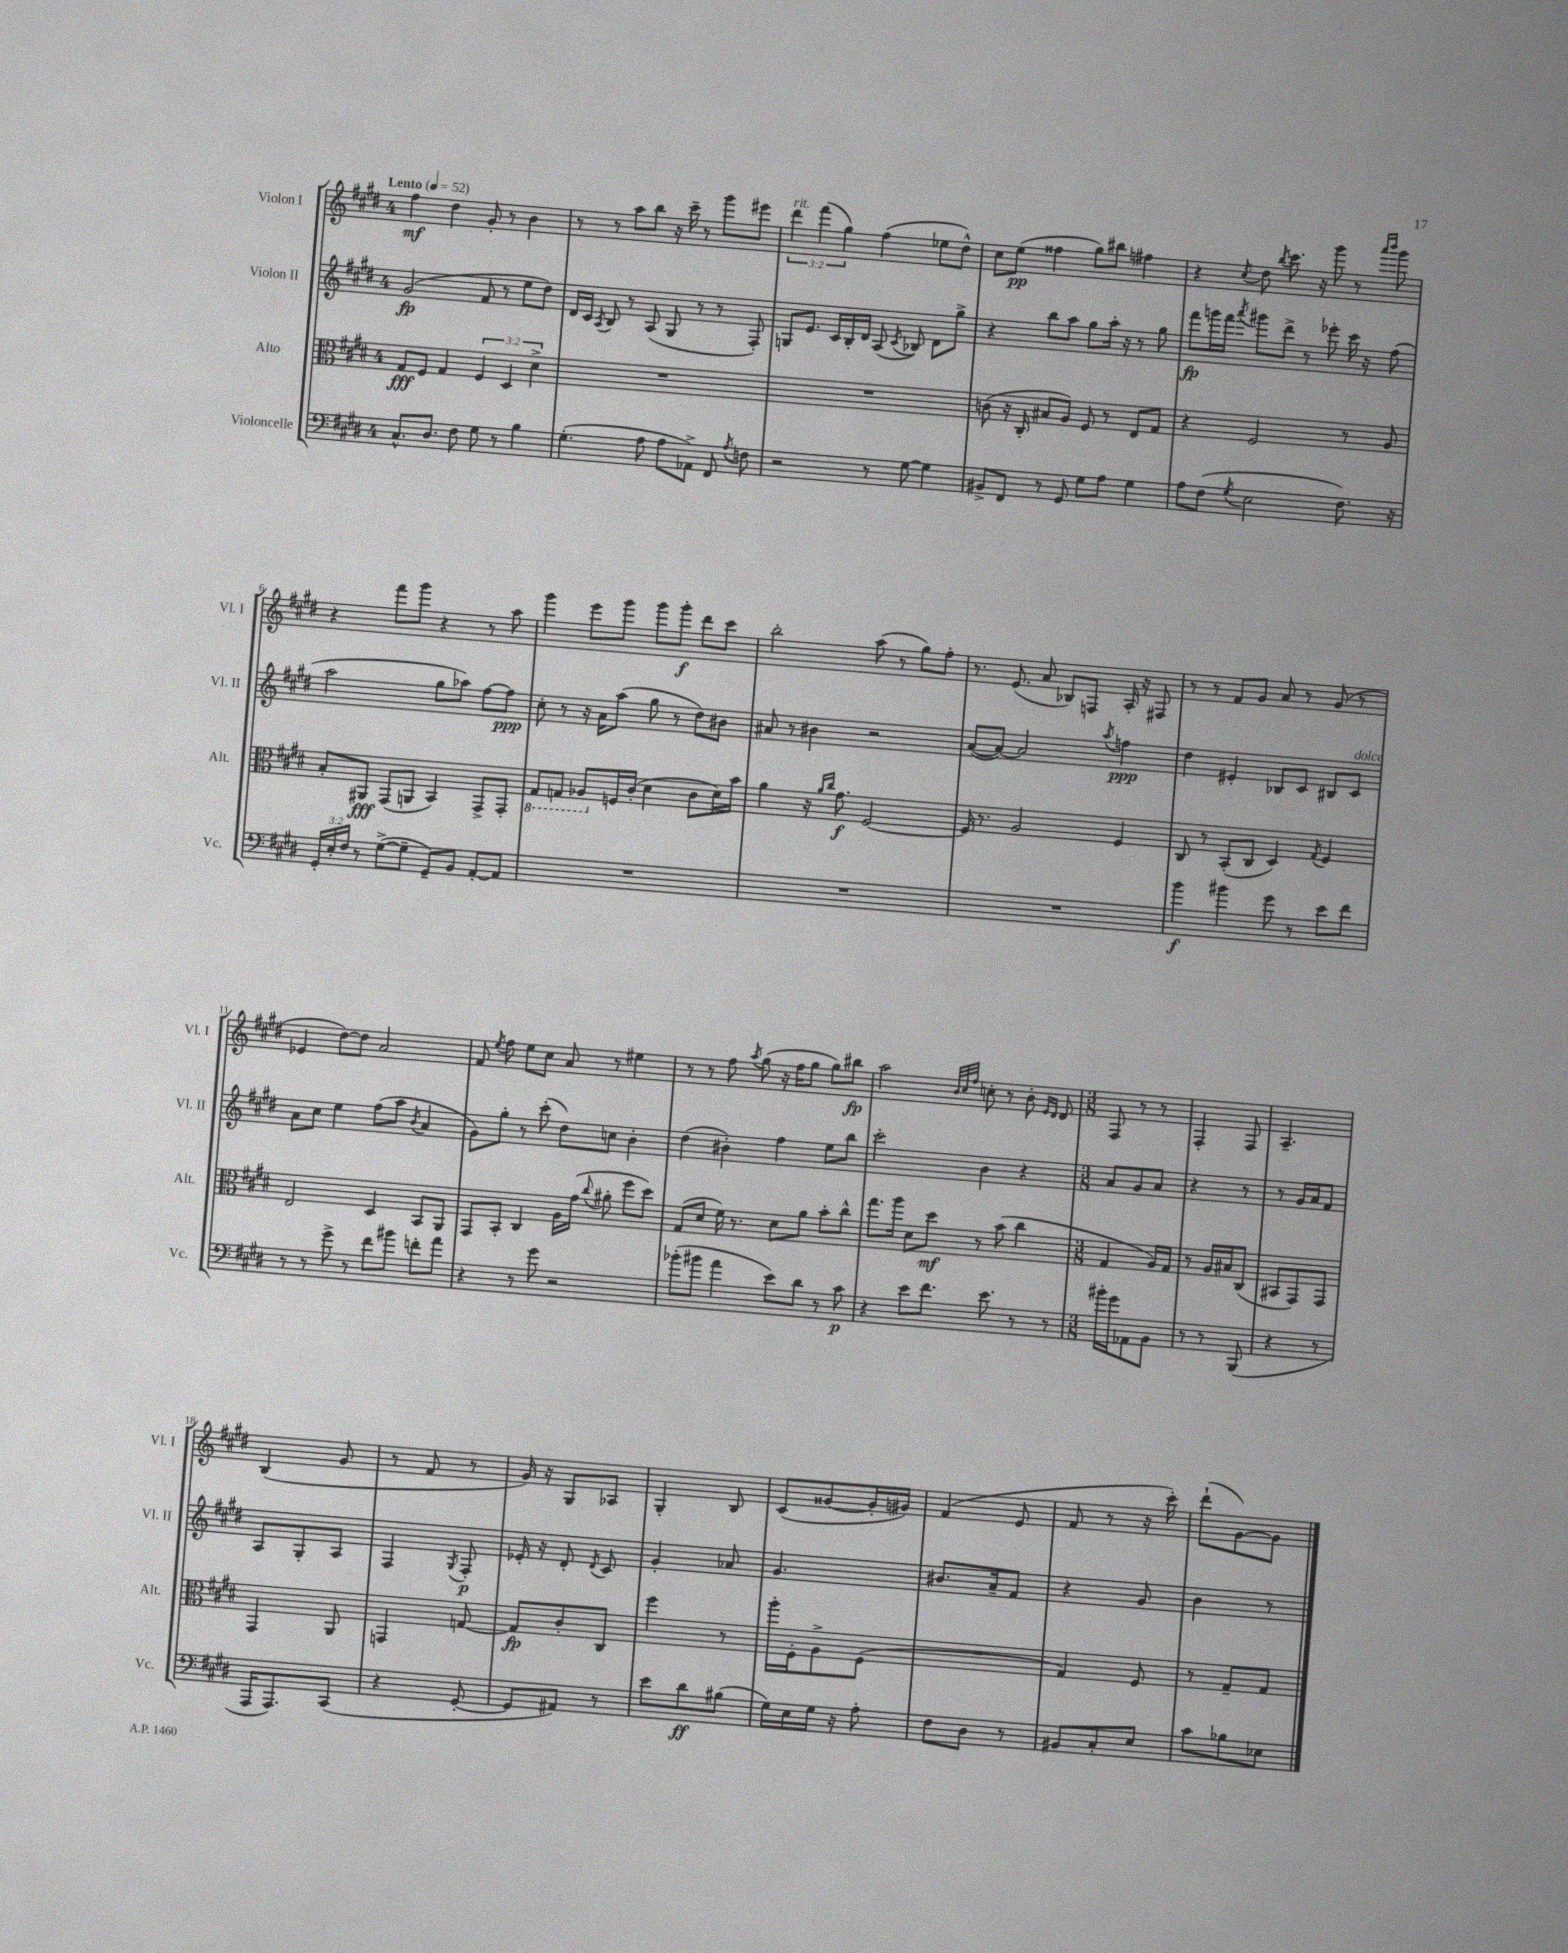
<<
\new StaffGroup <<
\new Staff = "s0" \with { instrumentName = "Violon I" shortInstrumentName = "Vl. I" } {
    \clef treble \key e \major \once \override Staff.TimeSignature.style = #'single-digit \time 4/4 \override Staff.TupletNumber.text = #tuplet-number::calc-fraction-text \tempo "Lento" 4 = 52
    \autoBeamOff fis''4\mf dis''4 gis'8-. r8 b'4 |
    r8 r8 a''8[ b''8] r16 cis'''16-- r8 gis'''8[ eis'''8] |
    \tuplet 3/2 { dis'''4^\markup { \italic "rit." } fis'''4( gis''4) } fis''4( ees''8[ dis''8]-^) |
    cis''8[ e''8]\pp( fisis''4 gis''8[) bis''8] fis''4 |
    r4 \acciaccatura { cis''8 } dis''8 \acciaccatura { b''8 } cis'''8. r16 gis'''8 r8 \grace { a'''16[ b'''16] } gis'''8 |
    r4 fis'''8[ gis'''8] r4 r8 a''8 |
    gis'''4 e'''8[ gis'''8] gis'''8[ gis'''8]-.\f dis'''8[ cis'''8] |
    b''2-. a''8( r8 gis''8[) fis''8]-. |
    r8. e'8.( a'8 bes8[) f8] a16-. r16 fis8 |
    r8 r8 fis'8[ gis'8] a'8 r8 gis'8( r8 |
    ees'4 dis''8[~) dis''8] a'2 |
    fis'8 \acciaccatura { e''8 } fis''8 e''8[ cis''8] a'8 r8 eis''4 |
    r8 r8 fis''8 \acciaccatura { a''8 } gis''8( r16 fis''16[ gis''8] gis''8[) bis''8]\fp |
    a''2 \grace { b'32[ cis''32 fis''32] } c''8-. r8 b'8-. \grace { e'16[ dis'16] } dis'8 |
    \numericTimeSignature \time 3/8 fis8 r8 r8 |
    fis4-. fis8 |
    a4.-- |
    b4( gis'8 |
    r8 fis'8 r8 |
    gis'16) r16 gis8[ aes8] |
    gis4-. b8 |
    cis'8[( gisis'8~ gisis'16-. gis'16]) |
    fis'4( e'8 |
    fis'8 r8 r16 cis'''16-.) |
    dis'''8[-!( gis'8~) gis'8] \bar "|." |
}
\new Staff = "s1" \with { instrumentName = "Violon II" shortInstrumentName = "Vl. II" } {
    \clef treble \key e \major \once \override Staff.TimeSignature.style = #'single-digit \time 4/4
    \autoBeamOff gis'2\fp( fis'8 r8 e''8[ dis''8]) |
    dis'16[ cis'16] \acciaccatura { a8 } b8 r8 a8( gis8 r8 r8 fis8-.) |
    g8[ e'8.] cis'16[ b16-. dis'16] a8( \acciaccatura { cis'8 } bes8) dis'8[ gis''8]-> |
    r4 b''8[ a''8] gis''8[ a''16]-. r16 r8 gis''8 |
    fis'''8[\fp g'''16 fis'''16] \acciaccatura { a'''8 } gis'''8[ dis'''8]-> r8 ees'''8-. cis'''16 r16 fis''8( |
    a''2 gis''8[ aes''8]) fis''8[~ fis''8]\ppp |
    cis''8-. r8 r16 a'16[ a''8]( gis''8 r8 dis''8[) bis'8] |
    ais'8 r8 bis'4 r2 |
    a'8[~( a'8]~) a'2 \acciaccatura { a''8 } f''4\ppp |
    dis''4 eis'4-. bes8[ cis'8] bis8[ cis'8]^\markup { \italic "dolce" } |
    a'8[ cis''8] e''4 fis''8[( a''8] \acciaccatura { b'8 } a'4 |
    gis'8[) gis''8]-. r8 cis'''8-.( dis''8[) c''8] b'4-. |
    dis''4( bis'4-.) fis''4 e''8[ b''8] |
    cis'''2-. b'4 r4 |
    \numericTimeSignature \time 3/8 a'8[ gis'8 a'8] |
    r4 r8 |
    r8 gis'16[ a'16 fis'8] |
    a8[ gis8-. a8] |
    fis4 \acciaccatura { gis8 } fis8-.\p |
    ees'16-. r16 dis'8-. \acciaccatura { dis'8 } cis'8 |
    gis'4-. aes'8 |
    gis'4. |
    bis'8.[ a'16-- fis'8] |
    r4 gis'8 |
    b'4 r8 \bar "|." |
}
\new Staff = "s2" \with { instrumentName = "Alto" shortInstrumentName = "Alt." } {
    \clef alto \key e \major \once \override Staff.TimeSignature.style = #'single-digit \time 4/4 \override Staff.TupletNumber.text = #tuplet-number::calc-fraction-text
    \autoBeamOff gis8[\fff fis8] gis4 \tuplet 3/2 { fis4 dis4 dis'4-> } |
    R1 |
    R1 |
    c'8( r16 cis16-. bis8[ a8]) fis8 r8 e8[ gis8] |
    r4 fis2 r8 a8 |
    b8[-. ais,8]\fff gis,8[( a,8] b,4) gis,8[-> gis,8]-. |
    \ottava #-1 gis,8[ g,8] aes,8[ \ottava #0 f16 cis'16]-.( dis'4 cis'8[ dis'16) b'16] |
    a'4 r16 \grace { a'16[ cis''16] } gis'8.\f fis2~ |
    fis16 r8. a2 fis4 |
    cis8 r8 b,8[-.( cis8] dis4) \acciaccatura { gis8 } fis4 |
    e2 dis4 b,8[ a,8] |
    gis,8[ b,8]-. cis4 a16[ gis'16]( \appoggiatura { cis''8 } ais'8-. fis''8[ dis''8]) |
    gis8[( dis'8] fis'16) r8. dis'8[ a'8] b'8[-. cis''8]-^ |
    gis''8.[ a''16] dis'8[ dis''8]\mf r8 b'8( cis''4 |
    \numericTimeSignature \time 3/8 gis4 a16[) gis16] |
    r8 a16[ bis16 cis8]( |
    bis,8[ gis,8) gis,8] |
    gis,4 a,8 |
    g,4 g8~ |
    g8[\fp cis'8-. cis8] |
    fis''4 r8 |
    a''16[-. fis16-. a8-> fis8]( |
    R4. |
    gis4) fis8 |
    r8 gis8[-- gis8] \bar "|." |
}
\new Staff = "s3" \with { instrumentName = "Violoncelle" shortInstrumentName = "Vc." } {
    \clef bass \key e \major \once \override Staff.TimeSignature.style = #'single-digit \time 4/4 \override Staff.TupletNumber.text = #tuplet-number::calc-fraction-text
    \autoBeamOff cis8.[-^ dis8.] fis8 gis8 r8 b4 |
    gis4.-.( a8 a8[ aes,8]->) fis,8 \acciaccatura { a8 } f8 |
    r2 r8 gis8~ gis4 |
    bis,8[-> fis,8] r8 gis,8 gis8[ a8] gis4 |
    a8[ fis8]( \acciaccatura { gis8 } e2 fis8.) r16 |
    \tuplet 3/2 { gis,16[-. e16-. fis16] } r8 gis8[~->( gis8]-- gis,8[--) b,8] a,8[~-. a,8] |
    R1 |
    R1 |
    R1 |
    b'4\f bis'4 gis'8 r8 e'8[ fis'8] |
    r8 r8 gis'8-> r8 fis'8[ bis'8] f'8[-. a'8] |
    r4 r8 gis'8 r2 |
    bes'8[-.( bis'8] a'4 e'8[) dis'8] r8 cis'8\p |
    r4 e'8[ fis'8.] e'8. r8 r8 |
    \numericTimeSignature \time 3/8 bis'16[-. gis'16 aes,8 b,8] |
    r8 r8 b,,8( |
    r4 r8 |
    a,,16[ a,,8.) cis,8]( |
    r4 gis,8~-. |
    gis,8[ ais,8]) r8 |
    e'8[ dis'8\ff bis8]( |
    gis16[) e16 gis16] r16 a8-. |
    fis8[ dis8] r8 |
    bis,8[ cis8-. e8] |
    cis'8[ bes8 ees8] \bar "|." |
}
>>
>>
